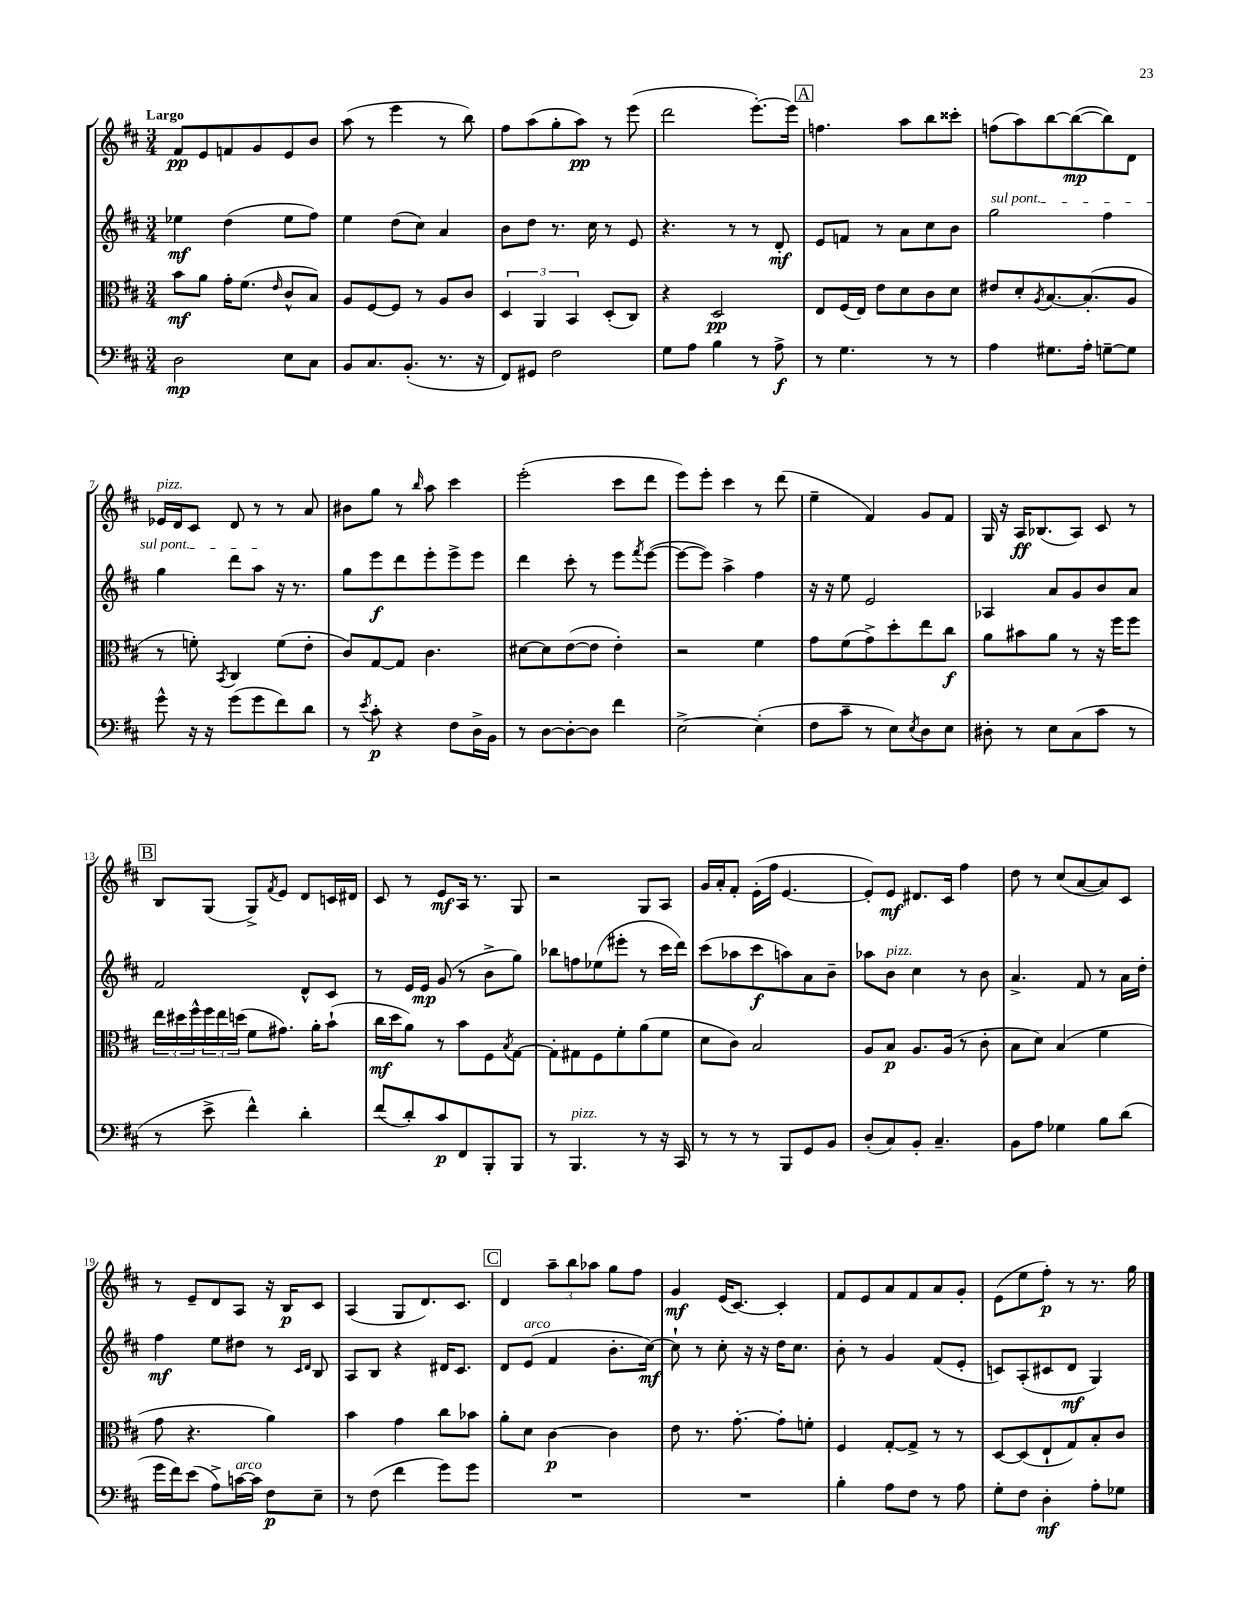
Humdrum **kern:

**kern	**kern	**kern	**kern
*staff4	*staff3	*staff2	*staff1
*clefF4	*clefC3	*clefG2	*clefG2
*k[f#c#]	*k[f#c#]	*k[f#c#]	*k[f#c#]
*M3/4	*M3/4	*M3/4	*M3/4
2D\	8b\L	4ee-\	8f#/L
.	8a\J	.	8e/
.	16g'\LK	(4dd\	8f/
.	(8.f#\J	.	.
.	.	.	8g/
.	16qqe/	.	.
8E\L	8c#^^/L	8ee-\L	8e/
8C#\J	8B/J)	8ff#\J)	8b/J
=	=	=	=
8BB/L	8A/L	4ee\	(8aa\
8.C#/	[8F#/	.	8r
.	8F#/]J	(8dd\L	4eee\
(8.BB'/J	.	.	.
.	8r	8cc#\J)	.
8.r	8A/L	4a/	8r
.	8c#/J	.	8bb\)
16r	.	.	.
=	=	=	=
8FF#/L)	6D/	8b\L	8ff#\L
8GG#/J	.	8dd\J	(8aa\
.	6AA/	.	.
2F#\	.	8.r	8gg'\
.	6BB/	.	.
.	.	.	8aa\J)
.	.	16cc#\	.
.	(8D'/L	8r	8r
.	8C#/J)	8e/	(8eee\
=	=	=	=
8G\L	4r	4.r	2ddd\
8A\J	.	.	.
4B\	2D/	.	.
.	.	8r	.
8r	.	8r	[8.eee'\L)
8A^\	.	8d'/	.
.	.	.	16eee\]Jk
=	=	=	=
8r	8E/L	8e/L	4.ff\
4.G\	(16F#/L	8f/J	.
.	16E/JJ)	.	.
.	8e\L	8r	.
.	8d\	8a\L	8aa\L
8r	8c#\	8cc#\	8bb\
8r	8d\J	8b\J	8ccc##'\J
=	=	=	=
4A\	8e#/L	2gg\	(8ff\L
.	8d'/	.	8aa\)
.	8qA/	.	.
8.G#\L	[8.B/	.	[8bb\
.	.	.	(8bb\_
16A'\Jk	(8.B'/]	.	.
[8G~\L	.	4ff#\	8bb\])
8G\]J	8A/J	.	8d\J
=	=	=	=
8g^^\	8r	4gg\	16e-/LL
.	.	.	16d/J
16r	8f'\)	.	8c#/J
16r	.	.	.
.	8qBB/	.	.
(8g\L	4C#/	8ddd\L	8d/
8g\	.	8aa\J	8r
8f#\)	(8f\L	16r	8r
.	.	8.r	.
8d\J	8e'\J	.	8a/
=	=	=	=
8r	8c#/L)	8gg\L	8b#\L
8qe/	.	.	.
8c#'\	[8G/	8eee\	8gg\J
4r	8G/]J	8ddd\	8r
.	.	.	16qqbb/
.	4.c#\	8eee'\	8aa\
8F#\L	.	8eee^\	4ccc#\
16D^\L	.	8eee\J	.
16BB\JJ	.	.	.
=	=	=	=
8r	[8d#\L	4ddd\	(2eee'\
[8D\L	8d#\]	.	.
8D'\_	([8e\	8ccc#'\	.
8D\]J	8e\]J	8r	.
4f#\	4e'\)	8eee\L	8ccc#\L
.	.	8qfff#/	.
.	.	([8eee\J	8ddd\J
=	=	=	=
[2E^\	2r	8eee\_L	8eee\L)
.	.	8eee\]J)	8eee'\J
.	.	4aa^\	4ccc#\
(4E'\]	4f#\	4ff#\	8r
.	.	.	(8ddd\
=	=	=	=
8F#\L	8g\L	16r	4ee~\
.	.	16r	.
8c#~\J	(8f#\	8ee\	.
8r	8g^\)	2e/	4f#/)
8E\L)	8dd'\	.	.
8qE/	.	.	.
8D\	8ee\	.	8g/L
8E\J	8cc#\J	.	8f#/J
=	=	=	=
8D#'\	8a\L	4A-/	16G/
.	.	.	16r
8r	8b#\	.	16A/LK
.	.	.	(8.B-/
8E\L	8a\J	8a/L	.
(8C#\	8r	8g/	8A/J)
8c#\J	16r	8b/	8c#/
.	16ff#\LK	.	.
8r	8ff#\J	8a/J	8r
=	=	=	=
8r	24ee\LL	2f#/	8B/L
.	24dd#\	.	.
.	24ff#^^\	.	.
8e^\	24ff#\	.	(8G/J
.	24ee\	.	.
.	(24dd\JJ	.	.
4f#^^\)	8f#\L	.	8G^/L)
.	.	.	8qf#/
.	8.g#\J)	.	8e/J
4d'\	.	8d^^/L	8d/L
.	16a'\LK	.	.
.	(8b`\J	8c#/J	16c/L
.	.	.	16d#/JJ
=	=	=	=
(8f#/L	16cc#\LL	8r	8c#/
.	16dd\J	.	.
8d'/)	8a\J)	16e/LL	8r
.	.	16e/JJ	.
8c#/	8r	(8g/	8e/L
8FF#/	8b\L	8r	16A/Jk
.	.	.	8.r
8BBB'/	8F#\	8b^\L	.
.	8qB/	.	.
8BBB/J	[8G\J	8gg\J)	8G/
=	=	=	=
8r	8G'\]L	8bb-\L	2r
4.BBB/	8G#\	8ff\	.
.	8F#\	(8ee-\	.
.	8f#'\	8eee#'\J	.
8r	(8a\	8r	8G/L
16r	8f#\J	16ccc#\LL	8A/J
16CC#/	.	16ddd\JJ)	.
=	=	=	=
8r	8d\L	(8ccc#\L	16g/LL
.	.	.	16a'/J
8r	8c#\J)	8aa-\	8f#'/J
8r	2B/	8ccc#\	(16e'\LL
.	.	.	16ff#\JJ
8BBB/L	.	8aa\)	[4.e/
8GG/	.	8a\	.
8BB/J	.	8b~\J	.
=	=	=	=
(8D'/L	8A/L	8aa-\L	8e'/]L)
8C#/)	8B/J	8b\J	8e/J
8BB'/J	8.A/L	4cc#\	8.d#/L
4.C#~/	.	.	.
.	(16A/Jk	.	16c#/Jk
.	8r	8r	4ff#\
.	8c#'\	8b\	.
=	=	=	=
8BB\L	8B\L	4.a^/	8dd\
8A\J	8d\J)	.	8r
4G-\	(4B/	.	(8cc#/L
.	.	8f#/	[8a/
8B\L	4f#\	8r	8a/])
(8d\J	.	16a\LL	8c#/J
.	.	16dd'\JJ	.
=	=	=	=
16g\LL	8g\	4ff#\	8r
16f#\J)	.	.	.
(8e\J	4.r	.	8e~/L
8A^\L)	.	8ee\L	8d/
[16c\L	.	8dd#\J	8A/J
16c\]JJ	.	.	.
8F#\L	4a\)	8r	16r
.	.	.	16B/LK
.	.	16qqc#/LL	.
.	.	16qqd/JJ	.
8E~\J	.	8B/	8c#/J
=	=	=	=
8r	4b\	8A/L	(4A/
(8F#\	.	8B/J	.
4f#\	4g\	4r	8G/L
.	.	.	8.d/)
8g\L)	8cc#\L	16d#/LK	.
.	.	8.c#/J	8.c#/J
8g\J	8b-\J	.	.
=	=	=	=
2.r	8a'\L	8d/L	4d/
.	8d\J	(8e/J	.
.	[4c#\	4f#/	12aa~\L
.	.	.	12bb\
.	.	.	12aa-\J
.	4c#\]	8.b'\L	8gg\L
.	.	.	8ff#\J
.	.	[16cc#\Jk)	.
=	=	=	=
2.r	8e\	8cc#`\]	4g/
.	8.r	8r	.
.	.	8cc#'\	(16e/LK
.	[8.g'\	.	[8.c#/J)
.	.	16r	.
.	.	16r	.
.	8g'\]L	16dd\LK	4c#'/]
.	.	8.cc#\J	.
.	8f'\J	.	.
=	=	=	=
4B'\	4F#/	8b'\	8f#/L
.	.	8r	8e/
8A\L	[8G'/L	4g/	8a/
8F#\J	8G^/]J	.	8f#/
8r	8r	(8f#/L	8a/
8A\	8r	8e'/J	8g'/J
=	=	=	=
8G'\L	[8D/L	8c/L)	(8e\L
8F#\J	(8D/]	(8A'/	8ee\
4D'\	8E`/	8c#/	8ff#'\J)
.	8G/)	8d/J	8r
8A'\L	8B'/	4G/)	8.r
8G-\J	8c#/J	.	.
.	.	.	16gg\
==	==	==	==
*-	*-	*-	*-
